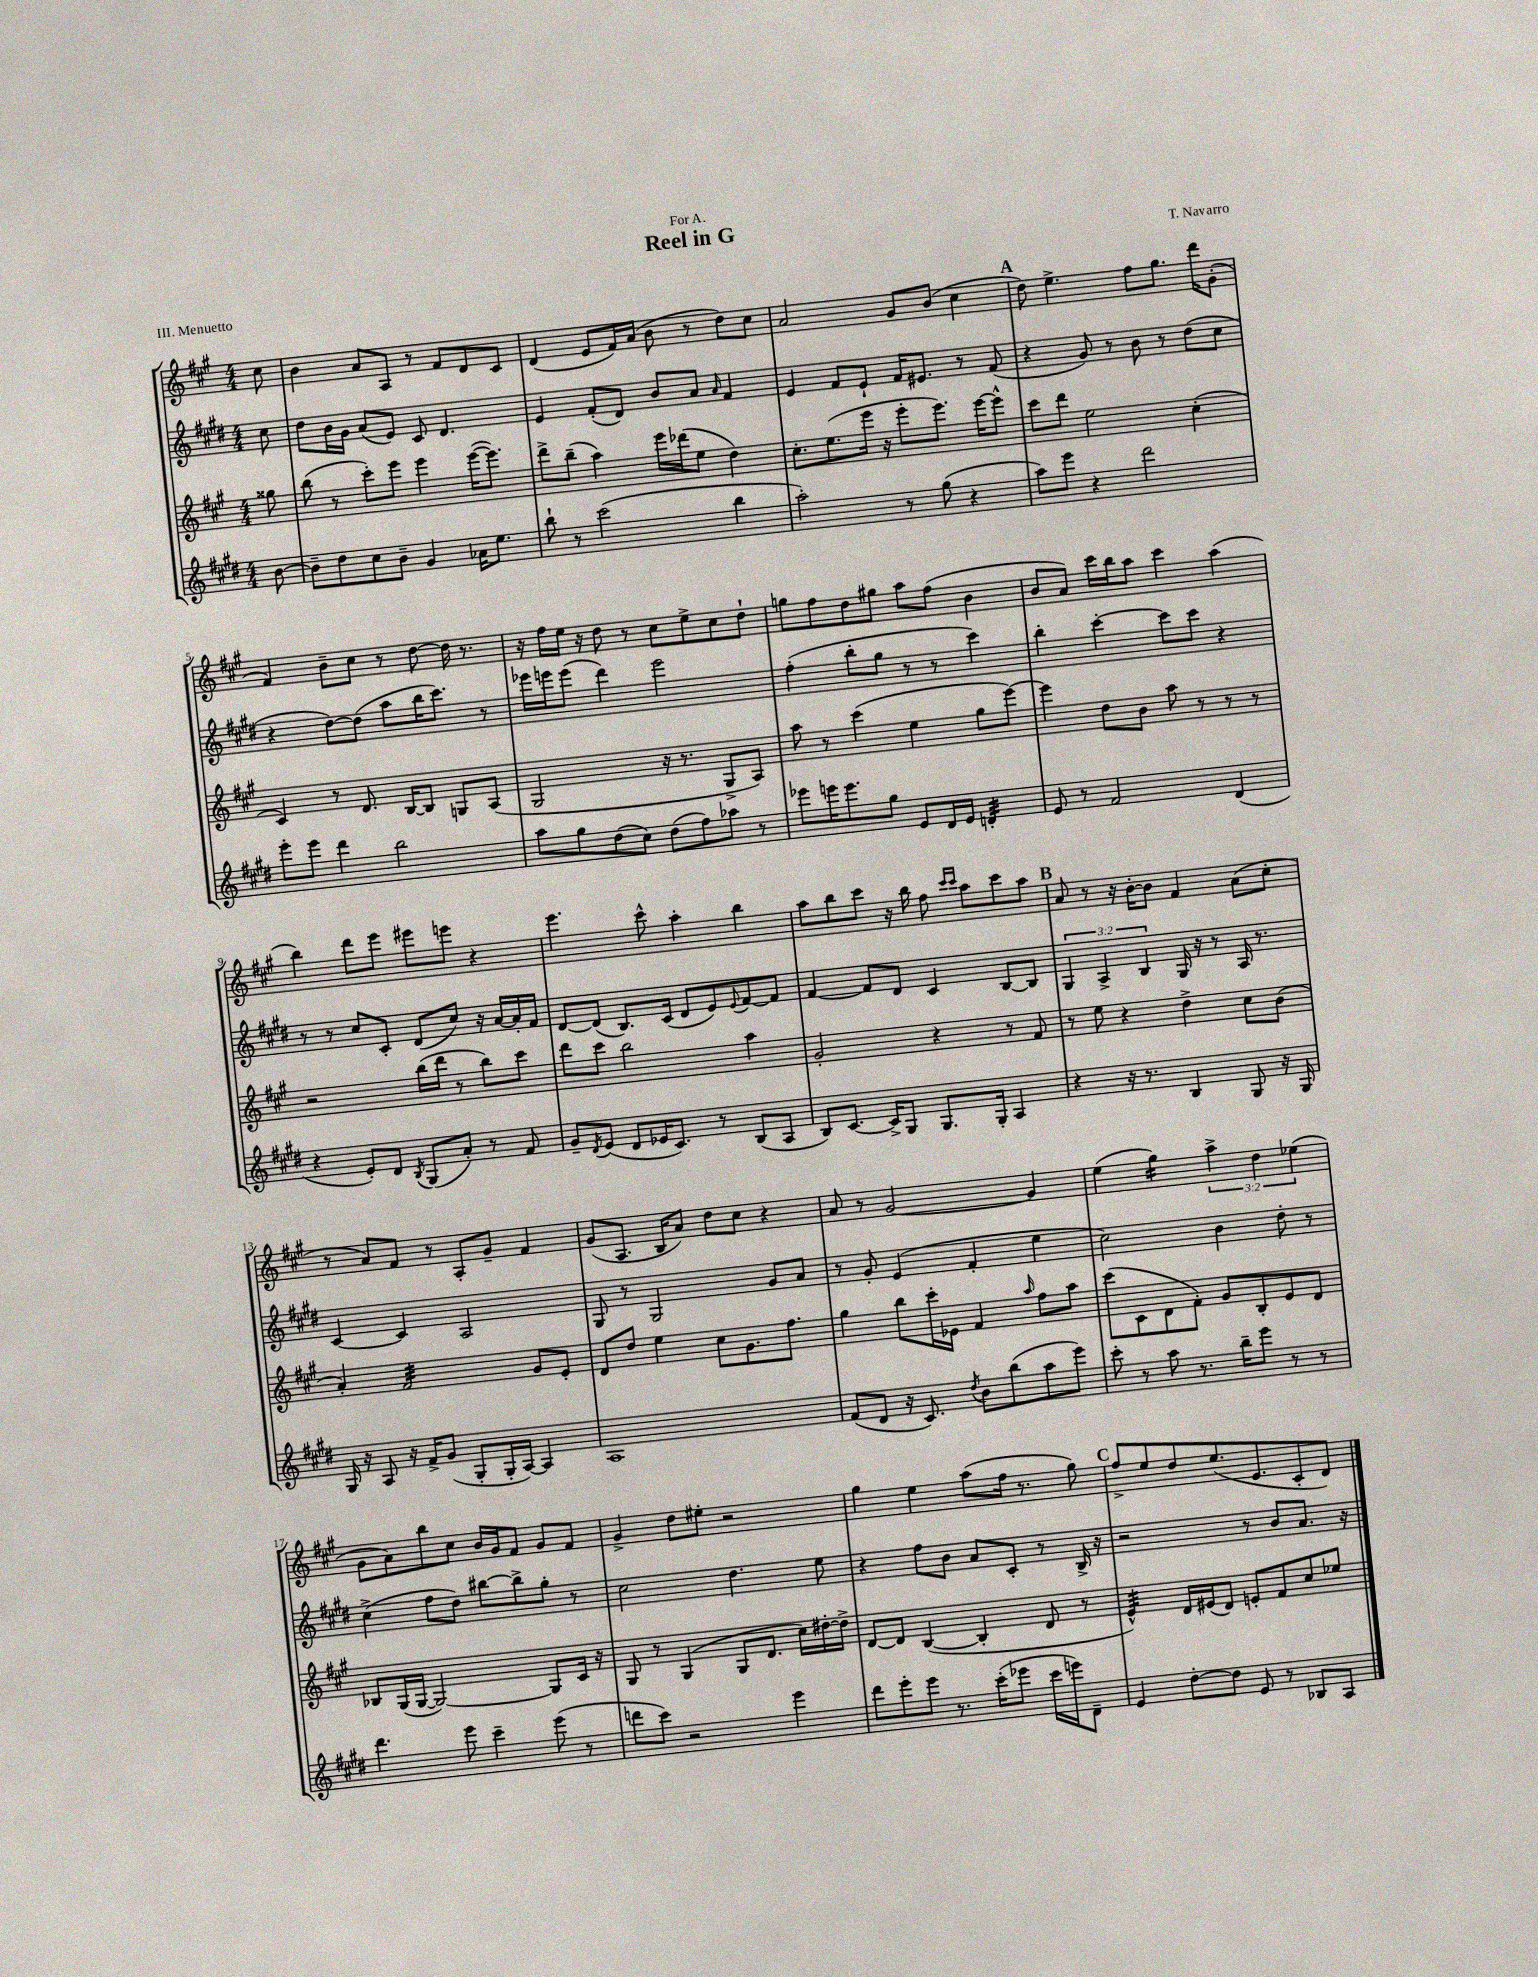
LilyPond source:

\header { title = "Reel in G" composer = "T. Navarro" dedication = "For A." piece = "III. Menuetto" }
<<
\new StaffGroup <<
\new Staff = "s0" {
    \clef treble \key a \major \numericTimeSignature \time 4/4 \override Staff.TupletNumber.text = #tuplet-number::calc-fraction-text \partial 8
    cis''8 |
    b'4 a'8 a8 r8 fis'8 d'8 cis'8 |
    d'4( e'8 fis'16) a'16( b'8 r8 d''8) cis''8 |
    a'2 gis'8 b'8( cis''4 |
    \mark \markup { \bold "A" } d''8) e''4.-> fis''8 gis''8. d'''16 gis'8-.( |
    fis'4) b'8-- cis''8 r8 d''8~ d''16 r8. |
    r16 fis''16 e''16 r16 d''8 r8 cis''8 e''8-> cis''8 d''8-! |
    g''8 fis''8 d''8 gis''8 a''8 fis''8( b'4 |
    b'8 a'8) cis'''16 b''16 a''8 cis'''4 a''4( |
    b''4) d'''8 e'''8 eis'''8 e'''8 r4 |
    e'''4. cis'''8-^ a''4-. b''4 |
    a''8 b''8 cis'''8 r16 b''16 fis''8 \grace { cis'''16 cis'''16 } a''8 cis'''8 a''8 |
    \mark \markup { \bold "B" } a'8 r8 r16 b'16~-. b'8 fis'4 a'8( cis''8-. |
    r8 a'8) fis'8 r8 a8-. gis'8-- fis'4 |
    gis'8( a8. b16 a'8) d''8 cis''8 r4 |
    a'8 r8 gis'2~ gis'4 |
    e''4( gis''4:16) \tuplet 3/2 { a''4-> d''4 ees''4( } |
    gis'8 a'8) b''8 cis''8 b'16 gis'16 fis'8 gis'8 fis'8 |
    gis'4-> d''8 eis''8-. r2 |
    gis''4 e''4 a''8( fis''16 r8. gis''8) |
    \mark \markup { \bold "C" } fis''8-> e''8 d''8 e''8.( e'8. cis'8-. d'8) \bar "|." |
}
\new Staff = "s1" {
    \clef treble \key e \major \numericTimeSignature \time 4/4 \override Staff.TupletNumber.text = #tuplet-number::calc-fraction-text \partial 8
    cis''8 |
    dis''8 b'16 gis'16 a'8( e'8) cis'8 dis'4. |
    e'4 fis'8-.( dis'8) b'8 a'8 \grace { a'16 } fis'4 |
    e'4 fis'8 e'8-! fis'16 eis'8. r8 fis'8( |
    \mark \markup { \bold "A" } r4 gis'8) r8 b'8 r8 dis''8( cis''8 |
    r4 dis''8~) dis''8( a''8 b''16 cis'''8.) r8 |
    ees'''16 e'''16 e'''8( dis'''4) e'''2 |
    fis''4-.( b''8-. gis''8 r8 r8 cis'''4) |
    b''4-. cis'''4~-. cis'''8 cis'''8 r4 |
    r8 r8 cis''8 cis'8-. dis'8( cis''8) r16 a'16~ a'16-. fis'16 |
    dis'8~ dis'8( b8.) cis'16( dis'8 e'8) \appoggiatura { e'8 } fis'8~ fis'8 |
    fis'4~ fis'8 dis'8 cis'4 b8~ b8 |
    \mark \markup { \bold "B" } \tuplet 3/2 { gis4 a4-> b4 } gis16 r16 r8 a16 r8. |
    cis'4~ cis'4 a2 |
    gis8 r8 gis2 gis'8 a'8 |
    r8 gis'8-. e'4( fis'4-. e''4 |
    cis''2) b'4 dis''8-. r8 |
    cis''4->( fis''8 dis''8) bis''8~ bis''8-> gis''8-. r8 |
    cis''2 dis''4. e''8 |
    r4 fis''8 b'8 a'8 cis'8-. r8 b16-> r16 |
    \mark \markup { \bold "C" } r2 r8 b'8 a'8. r16 \bar "|." |
}
\new Staff = "s2" {
    \clef treble \key a \major \numericTimeSignature \time 4/4 \partial 8
    gisis''8 |
    b''8( r8 cis'''8-.) e'''8 e'''4 e'''16~( e'''8.) |
    d'''8-> b''8--( a''4) e'''16 des'''16( e''8 d''4) |
    cis''8.-. e''8.( e'''16 r16 e'''8-. e'''8.) e'''16~ e'''8-^ |
    \mark \markup { \bold "A" } cis'''8 d'''8 e''2 cis''4-.( |
    cis'4) r8 d'8. b16~ b8 g8 a8( |
    gis2 r16 r8. gis8-> a8) |
    a''8 r8 cis'''4( e''4 gis''8 e'''8~) |
    e'''4 d''8 b'8 a''8 r8 r8 r8 |
    r2 b''16( d'''16 r8 b''8) cis'''8 |
    d'''8 cis'''8 b''2 a''4 |
    gis'2-. r4 r8 fis'8 |
    \mark \markup { \bold "B" } r8 e''8 r4 d''4-> cis''8 b'8( |
    a'4-.) fis'2:32 gis'8 e'8-. |
    d'8 d''8 e''4 cis''8 gis'8. fis''8. |
    gis''4 b''8 cis'''16-. ees'16 fis'4 \grace { a''16 } fis''8 a''8 |
    cis'''8( cis'8 d'8 fis'8-.) gis'8 b8-. e'8 d'8 |
    bes8 gis16( gis16~ gis2~) gis8 cis'16 r16 |
    gis8 r8 gis4( gis8 d'8. cis''16) dis''16~-. dis''16-> |
    d'8~ d'8 b4~( b4-. d'8 r8 |
    \mark \markup { \bold "C" } e'4:32-^) d'16 eis'16( d'8) e'8-. fis'8 cis''8 ees''8 \bar "|." |
}
\new Staff = "s3" {
    \clef treble \key e \major \numericTimeSignature \time 4/4 \partial 8
    b'8~ |
    b'8-- dis''8 cis''8 b'8-- gis'4 aes'16 e''8. |
    b''8-! r8 cis'''2( b''4 |
    a''2-.) r8 gis''8( r4 |
    \mark \markup { \bold "A" } a''8) e'''8 r4 dis'''2 |
    e'''8-. e'''8 dis'''4 b''2 |
    a''8 gis''8 dis''8( cis''8) dis''8( fis''8) aes''8 r8 |
    ees'''8 e'''16 e'''8. gis''8 e'8 dis'16 e'16 d'4:32-. |
    e'8 r8 fis'2 dis'4( |
    r4 e'8-.) dis'8 \acciaccatura { b8 } gis8( a'8-.) r8 fis'8 |
    gis'8-- \acciaccatura { dis'8 } e'8( dis'8 ees'16 cis'8.) r8 b8( a8 |
    b8) cis'8.~ cis'16-> gis8 gis8. gis16-. a4 |
    \mark \markup { \bold "B" } r4 r16 r8. b4 gis8 r16 gis16 |
    gis16 r16 a8 r16 fis'16-> gis'8( gis8-. gis16-. a16~) a4 |
    a1 |
    fis'8( dis'8 r16 cis'8.) \acciaccatura { dis''8 } b'8 b''8( a''8 e'''8) |
    cis'''8-. r8 a''8 r8. b''16-- e'''8 r8 r8 |
    dis'''4. e'''8 cis'''4-- e'''8( r8 |
    d'''8 cis'''8) r2 e'''4 |
    dis'''8 e'''8-. e'''8 r8. cis'''16-.( ees'''8 cis'''16 e'''16) dis'8-- |
    \mark \markup { \bold "C" } e'4 dis''8~-. dis''8 e'8 r8 bes8 a8 \bar "|." |
}
>>
>>
